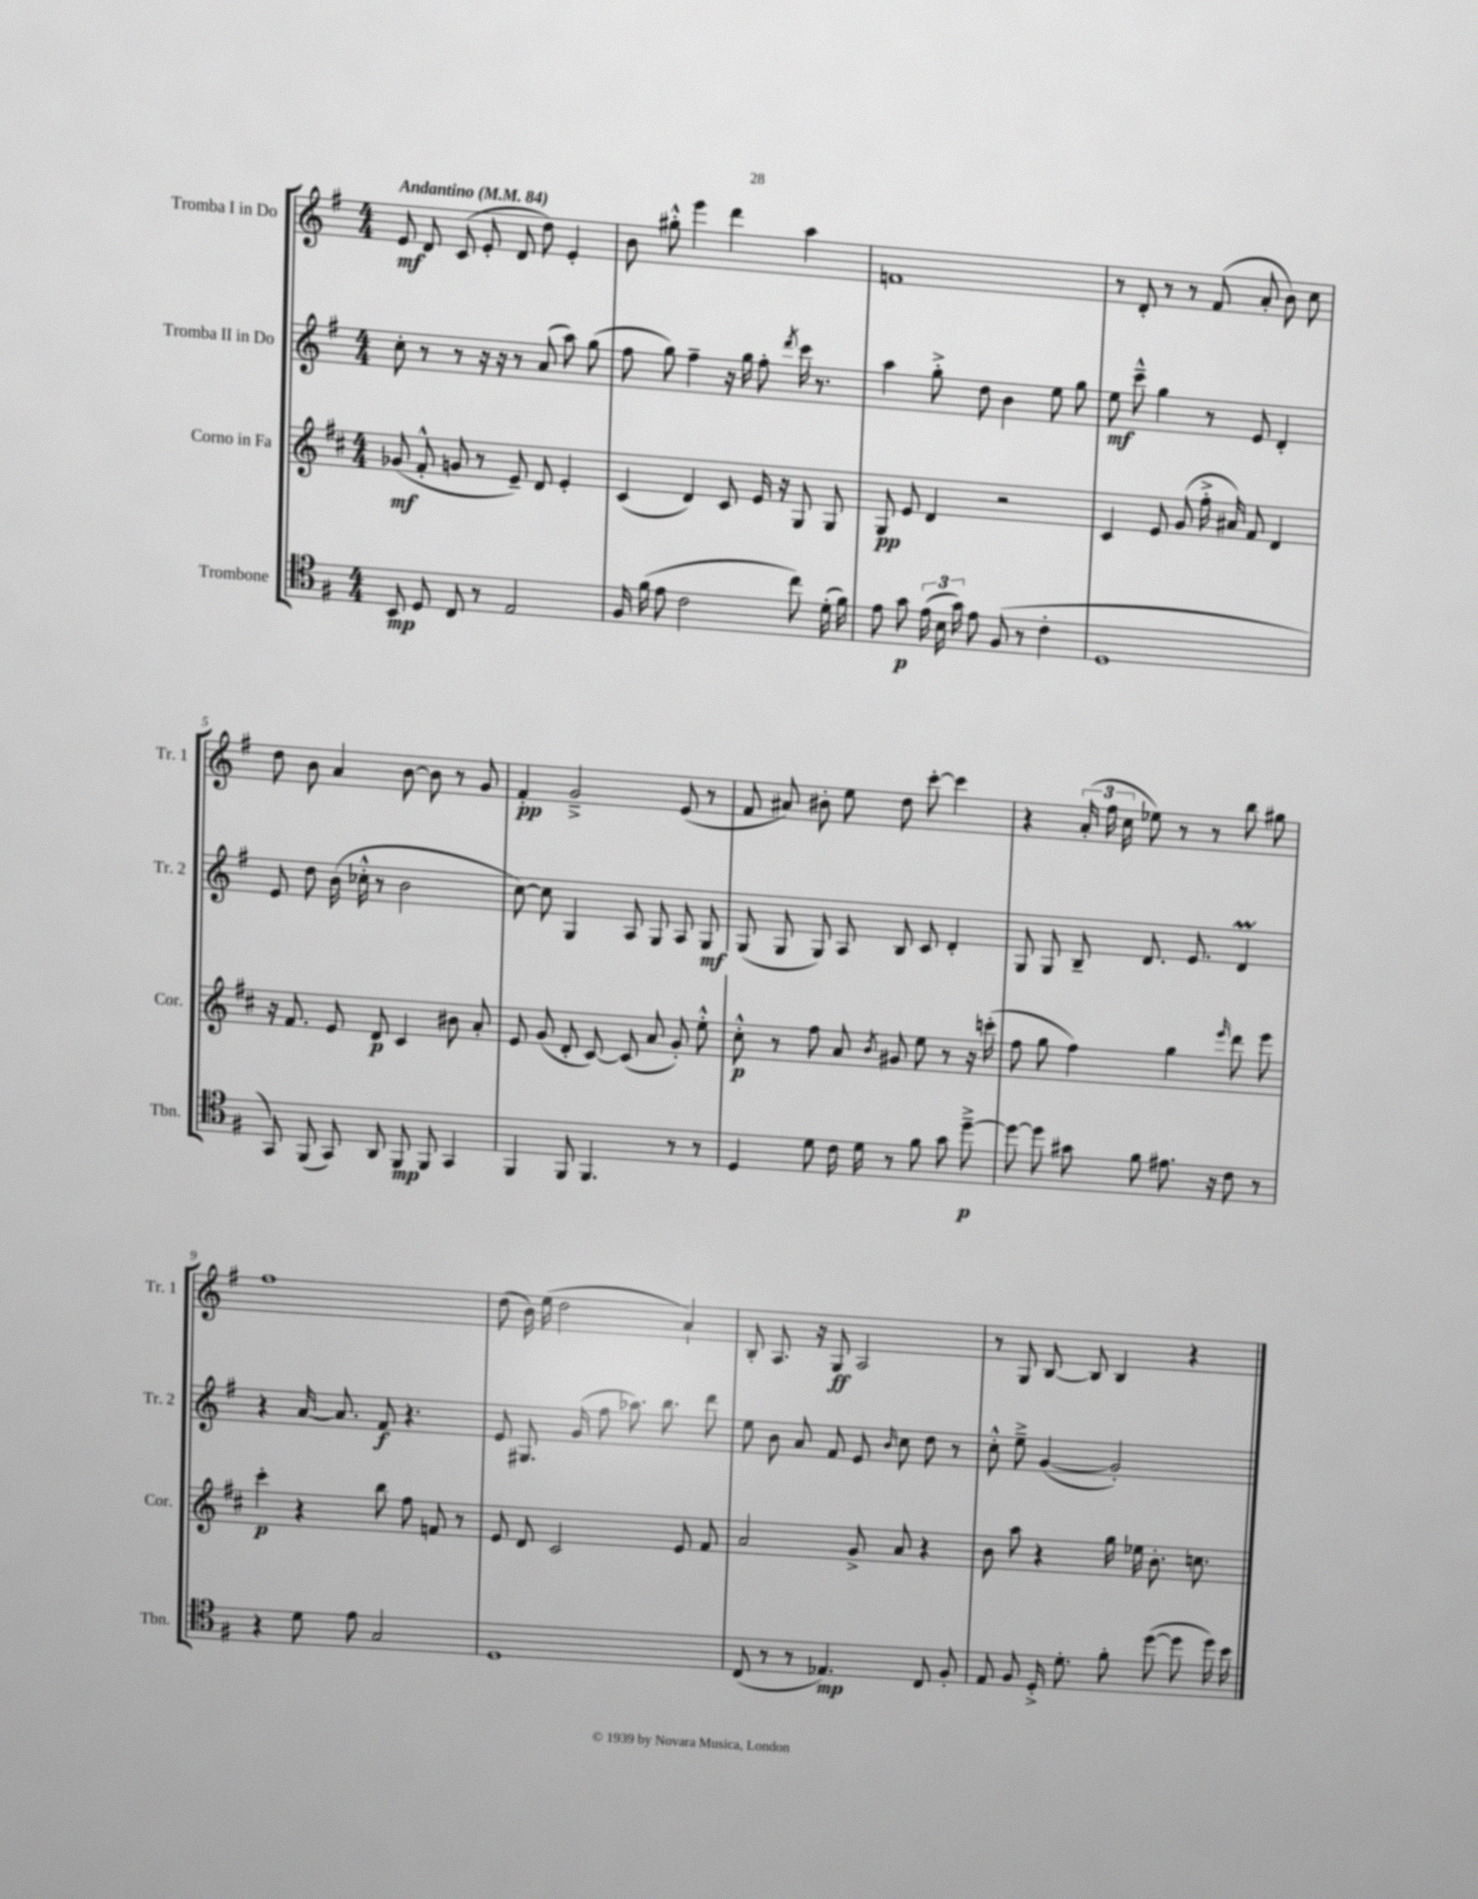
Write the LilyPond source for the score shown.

<<
\new StaffGroup <<
\new Staff = "s0" \with { instrumentName = "Tromba I in Do" shortInstrumentName = "Tr. 1" } {
    \clef treble \key g \major \numericTimeSignature \time 4/4 \tempo "Andantino" 4 = 84
    \autoBeamOff e'8\mf d'8 c'8( e'8-. d'8 d''8) e'4-. |
    b'8 gis''8-.-^ e'''4 d'''4 a''4 |
    f'1 |
    r8 d'8-. r8 r8 fis'8( a'8-. b'8) c''8 |
    d''8 b'8 a'4 b'8~ b'8 r8 g'8 |
    fis'4-.\pp g'2---> e'8( r8 |
    fis'8 ais'8) bis'8-. e''8 d''8 c'''8~-. c'''4 |
    r4 \tuplet 3/2 { a'16-.( fis''16 c''16 } ees''8) r8 r8 b''8 gis''8 |
    fis''1 |
    d''8( b'16) e''16( d''2 a'4-!) |
    b8-. a8. r16 g8\ff a2 |
    r8 g8 b8~ b8 b4 r4 \bar "|." |
}
\new Staff = "s1" \with { instrumentName = "Tromba II in Do" shortInstrumentName = "Tr. 2" } {
    \clef treble \key g \major \numericTimeSignature \time 4/4
    \autoBeamOff c''8-. r8 r8 r16 r16 r8 a'8( a''8) g''8( |
    fis''8 g''8) fis''4-- r16 g''16 fis''8-. \acciaccatura { d'''8 } c'''16 r8. |
    a''4 g''8-.-> d''8 b'4 e''8 g''8 |
    e''8\mf c'''8---^ g''4 r8 e'8 d'4-. |
    e'8 d''8 b'16( ces''16-.-^ r8 b'2 |
    c''8~) c''8 g4 a8 g8 a8 g8\mf |
    g8( g8 g8) a8 b8 c'8 d'4-. |
    g8 g8 b8-- d'8. e'8. d'4\prall |
    r4 a'16~ a'8. fis'8\f r4. |
    e'8 gis8. g'16( fis''8 aes''8.) b''8. d'''8 |
    e''8 b'8 a'8 fis'8 e'8 \grace { b'16 } c''8 d''8 r8 |
    c''8-.-^ e''8---> g'4~( g'2-.) \bar "|." |
}
\new Staff = "s2" \with { instrumentName = "Corno in Fa" shortInstrumentName = "Cor." } {
    \clef treble \key d \major \numericTimeSignature \time 4/4
    \autoBeamOff ges'8\mf( fis'8-.-^ g'8 r8 e'8--) d'8 e'4-. |
    cis'4( d'4) cis'8 e'16 r16 g8 g8 |
    g8\pp e'8 d'4 r2 |
    cis'4 e'8 g'8( fis''16-.-> ais'16) fis'8 d'4 |
    r16 fis'8. e'8 d'8\p cis'4 bis'8 a'8-. |
    e'8 g'8( d'8-. cis'8~) cis'8( a'8 g'8-.) e''8-.-^ |
    cis''8-.-^\p r8 fis''8 a'8 \acciaccatura { b'8 } gis'8 e''8 r8 r16 c'''16-.( |
    fis''8 g''8 fis''4) g''4 \grace { e'''16 } d'''8 e'''8 |
    cis'''4-.\p r4 b''8 fis''8 f'8 r8 |
    e'8 d'8 cis'2 e'8 fis'8 |
    a'2 g'8-> a'8 r4 |
    b'8 a''8 r4 g''16 ees''16 b'8.-. c''8. \bar "|." |
}
\new Staff = "s3" \with { instrumentName = "Trombone" shortInstrumentName = "Tbn." } {
    \clef tenor \key g \major \numericTimeSignature \time 4/4
    \autoBeamOff b,8\mp d8 c8 r8 e2 |
    fis16 fis'16( e'8 c'2 c''8) d'16-.( fis'16) |
    e'8 g'8\p \tuplet 3/2 { e'16( b16 g'16) } e'8 fis8( r8 c'4-. |
    d1 |
    g,8) fis,8( g,8) a,8 fis,8\mp fis,8 g,4 |
    fis,4 fis,8 fis,4. r8 r8 |
    d4 d'8 c'16 d'16 r8 fis'8 g'8 d''8~--->\p |
    d''8~ d''8 gis'8 fis'8 eis'8. r16 c'8 r8 |
    r4 d'8 e'8 g2 |
    d1 |
    c8( r8 r8 ees4.\mp) c8 fis8-. |
    e8 fis8 d16-.-> d'8.-. fis'8-. d''8~( d''8 d''16) b'16 \bar "|." |
}
>>
>>
